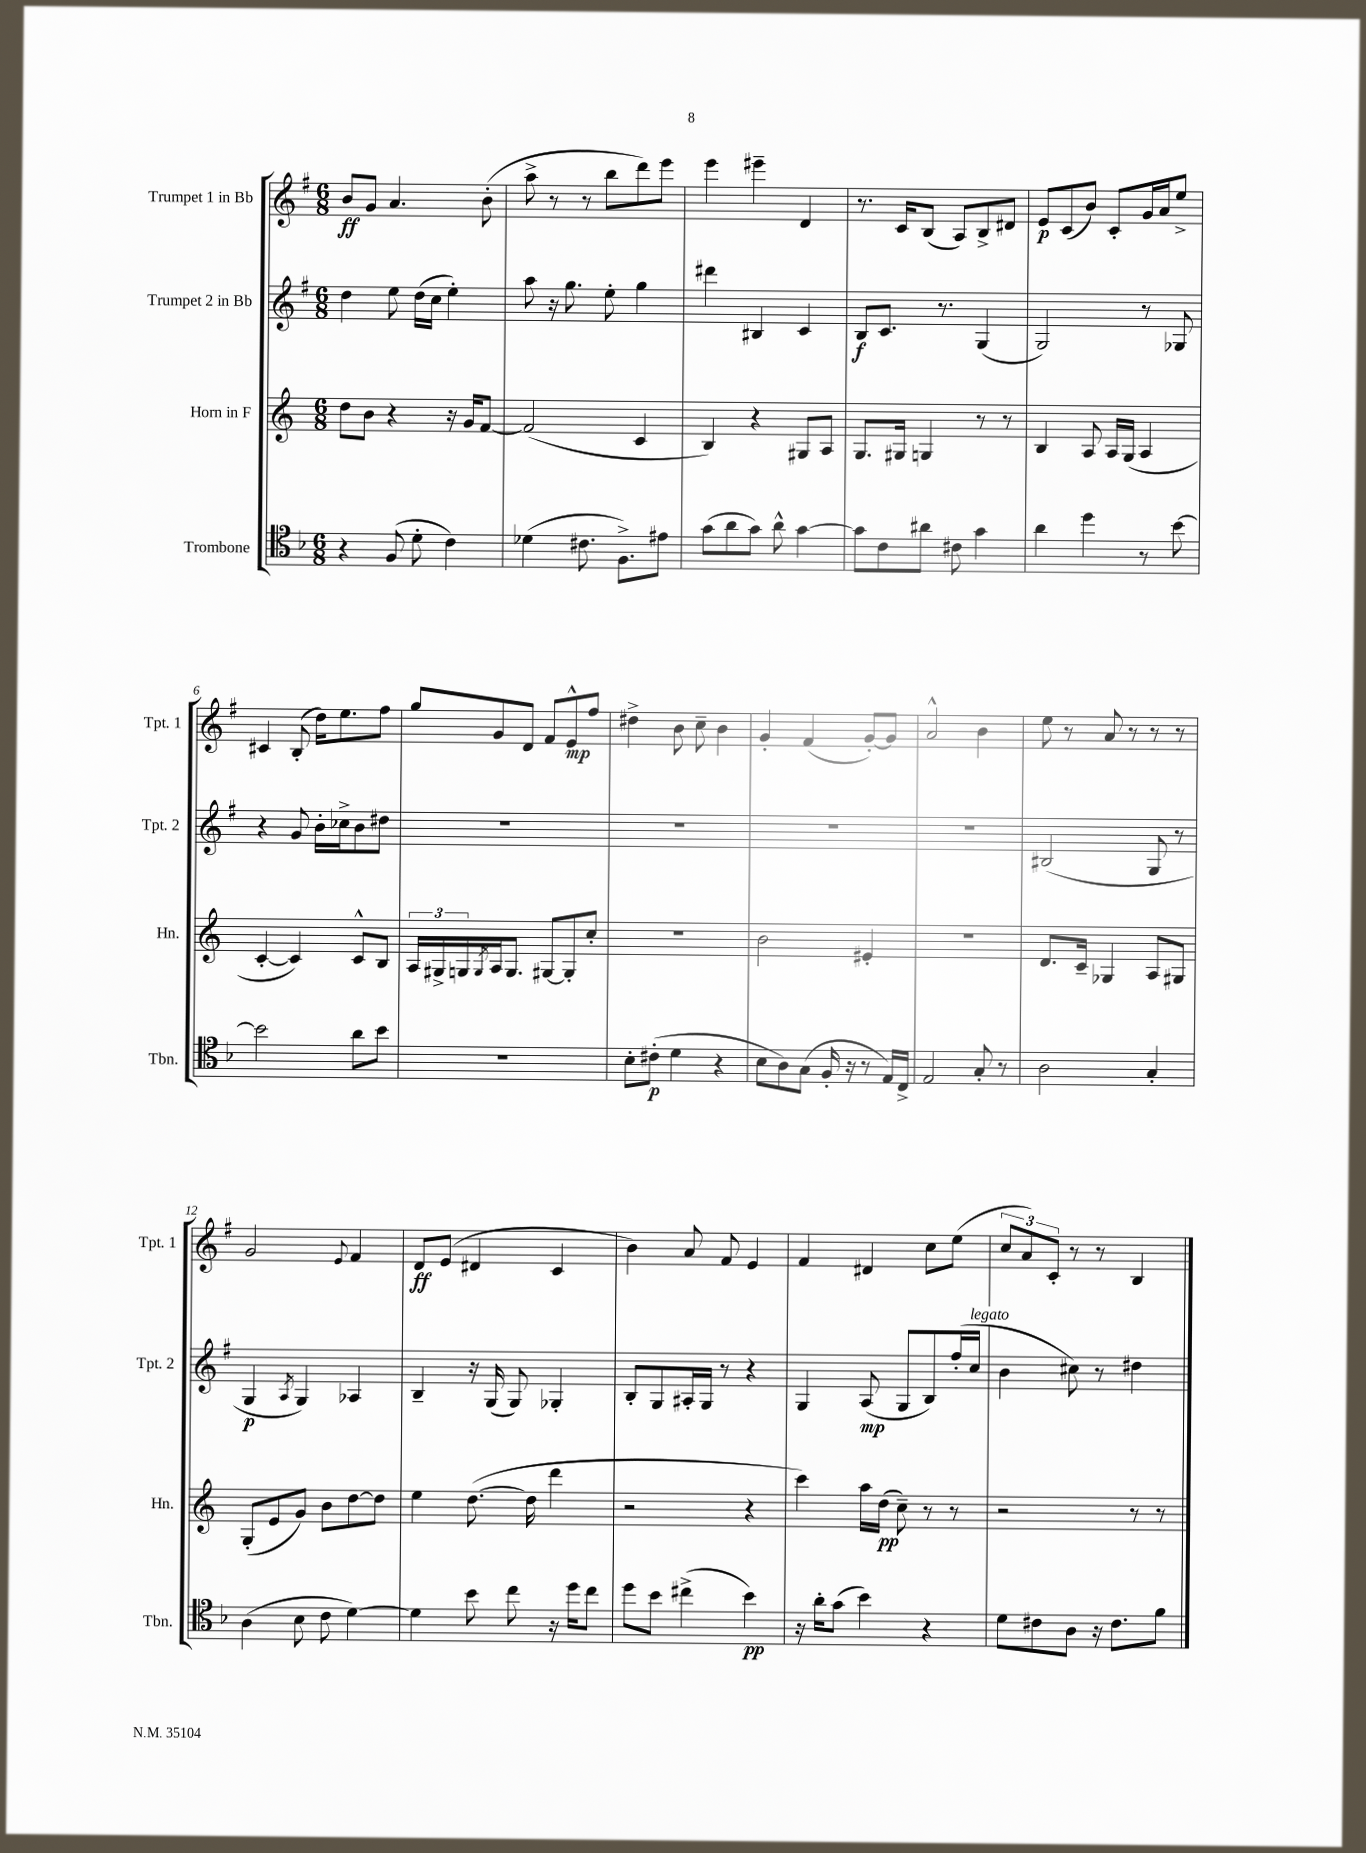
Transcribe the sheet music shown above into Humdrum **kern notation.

**kern	**kern	**kern	**kern
*staff4	*staff3	*staff2	*staff1
*clefC4	*clefG2	*clefG2	*clefG2
*k[b-]	*k[]	*k[f#]	*k[f#]
*M6/8	*M6/8	*M6/8	*M6/8
4r	8dd	4dd	8b
.	8b	.	8g
(8F	4r	8ee	4.a
8d'	.	(16dd	.
.	.	16cc	.
4c)	16r	4ee')	.
.	16g	.	.
.	[8f	.	(8b'
=	=	=	=
(4d-	(2f]	8aa	8aa^
.	.	16r	8r
.	.	8.gg	.
8.c#	.	.	8r
.	.	8ee'	8bb
8.F^)	.	.	.
.	4c	4gg	8ddd)
8e#	.	.	8eee
=	=	=	=
(8g	4B)	4ddd#	4eee
8a	.	.	.
8g)	4r	4B#	4eee#~
8a^^	.	.	.
[4g	8G#	4c	4d
.	8A	.	.
=	=	=	=
8g]	8.G	8B	8.r
8c	.	8.c	.
.	16G#	.	16c
8a#	4G	.	(8B
.	.	8.r	.
8c#	.	.	8A)
4g	8r	(4G	8B^
.	8r	.	8d#
=	=	=	=
4a	4B	2G)	8e
.	.	.	(8c
4dd	8A	.	8b)
.	16A	.	8c'
.	(16G	.	.
8r	4A	8r	16g
.	.	.	16a
[8b-	.	8G-	8ee^
=	=	=	=
2b-]	[4c'	4r	4c#
.	4c])	8g	(8B'
.	.	16b'	16dd)
.	.	16cc-^	8.ee
8a	8c^^	8b	.
8b-	8B	8dd#	8ff#
=	=	=	=
2.r	24A	2.r	8gg
.	24G#^	.	.
.	24G	.	.
.	8qG	.	.
.	16A	.	8g
.	8.G	.	.
.	.	.	8d
.	[8G#	.	8f#
.	8G#']	.	8e^^
.	8cc'	.	8ff#
=	=	=	=
8B-'	2.r	2.r	4dd#^
(8c#'	.	.	.
4d	.	.	8b
.	.	.	8cc~
4r	.	.	4b
=	=	=	=
8B-	2b	2.r	4g'
8A)	.	.	.
(8G	.	.	(4f#
16F'	.	.	.
16r	.	.	.
8r	4e#'	.	[8g')
16E)	.	.	8g]
16C^	.	.	.
=	=	=	=
2E	2.r	2.r	2a^^
8G'	.	.	4b
8r	.	.	.
=	=	=	=
2A	8.d	(2B#	8ee
.	.	.	8r
.	16c~	.	.
.	4G-	.	8a
.	.	.	8r
4G'	8A	8G	8r
.	8G#	8r	8r
=	=	=	=
(4A	(8G'	4G	2g
.	8e	.	.
.	.	8qA	.
8B-	8g)	4G)	.
8c	8b	.	.
.	.	.	8qqe
[4d)	[8dd	4A-	4f#
.	8dd]	.	.
=	=	=	=
4d]	4ee	4B~	8d
.	.	.	(8e
8b-	([8.dd	16r	4d#
.	.	(16G	.
8cc	.	8G)	.
.	16dd]	.	.
16r	4ddd	4G-'	4c
16dd	.	.	.
8cc	.	.	.
=	=	=	=
8dd	2r	8B'	4b)
8b-	.	8G	.
(4cc#^	.	16A#'	8a
.	.	16G	.
.	.	8r	8f#
4b-)	4r	4r	4e
=	=	=	=
16r	4ccc)	4G	4f#
16a'	.	.	.
(8g	.	.	.
4b-)	16aa	(8A	4d#
.	(16dd	.	.
.	8cc~)	8G	.
4r	8r	8B)	8cc
.	8r	(16ff#'	(8ee
.	.	16cc	.
=	=	=	=
8d	2r	4b	12cc
.	.	.	12a)
8c#	.	.	.
.	.	.	12c'
8A	.	8cc#)	8r
16r	.	8r	8r
8.c#	.	.	.
.	8r	4dd#	4B
8f	8r	.	.
==	==	==	==
*-	*-	*-	*-
